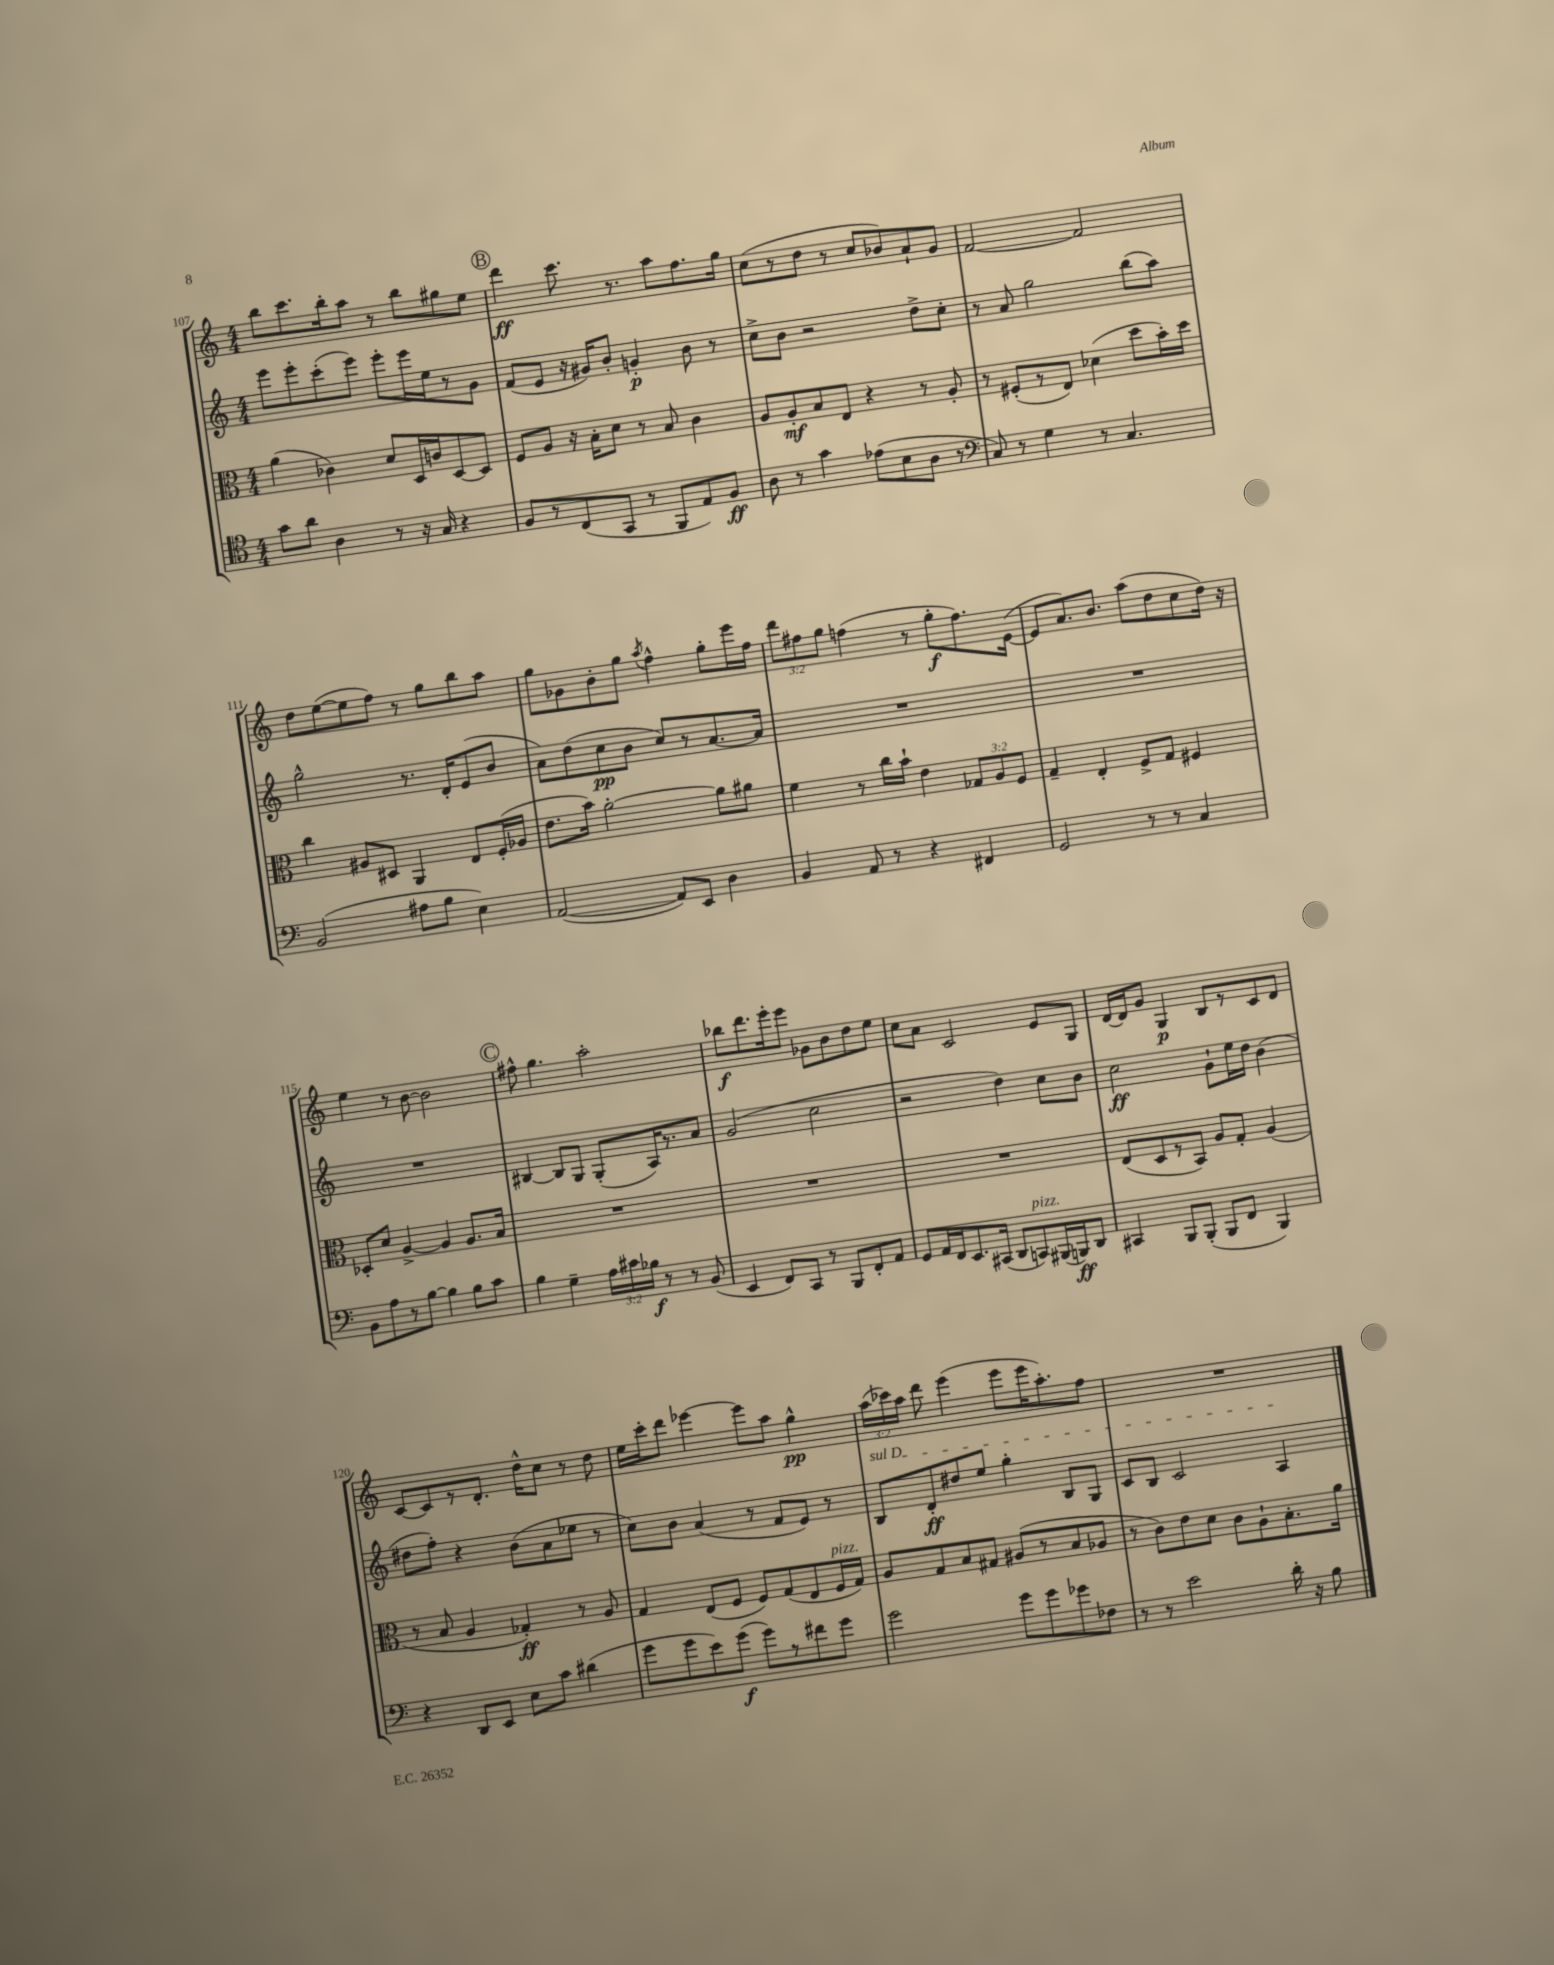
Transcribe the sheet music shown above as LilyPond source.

<<
\new StaffGroup <<
\new Staff = "s0" {
    \clef treble \key c \major \numericTimeSignature \time 4/4 \override Staff.TupletNumber.text = #tuplet-number::calc-fraction-text
    \autoBeamOff b''8[ c'''8. b''16-. a''8] r8 b''8[ gis''8 e''8] |
    \mark \markup { \circle "B" } d'''4\ff c'''8. r8. a''8[ f''8. g''16] |
    c''8[( r8 d''8] r8 c''8[ bes'8) a'8-! g'8] |
    f'2~ f'2 |
    d''8[ e''8~( e''8 f''8]) r8 g''8[ b''8 a''8] |
    g''8[ ges'8 b'8-. g''8] \acciaccatura { a''8 } f''4-^ g''8[-. e'''16 f''16] |
    \tuplet 3/2 { d'''8[ fis''8 g''8] } f''4( r8 g''8[-.\f f''8.) e'16]~( |
    e'8[ a'8.) b'8.] a''8[( d''8 c''8 d''16]) r16 |
    e''4 r8 b'8~ b'2 |
    \mark \markup { \circle "C" } fis''8-^ g''4. a''2-. |
    bes''8[\f d'''8. e'''16-. e'''8] ges'8[ b'8 d''8 e''8] |
    c''8[ a'8] c'2 e'8[ g8] |
    d'16[~ d'16 g'8] g4\p b8[ r8 c'8 d'8] |
    c'8[~ c'8 r8 d'8.]-. d''16[-^ c''8] r8 d''8 |
    e''16[ c'''16-. d'''8] ees'''4~ ees'''8[ a''8] g''4-^\pp |
    \tuplet 3/2 { a''16[( ces'''16) a''16] } d'''8 e'''4( e'''8[ e'''16 a''8.-.) f''8] |
    R1 \bar "|." |
}
\new Staff = "s1" {
    \clef treble \key c \major \numericTimeSignature \time 4/4
    \autoBeamOff e'''8[ e'''8-. c'''8-.( e'''8]) e'''8[-. e'''16 e''16 r8 g'8] |
    \mark \markup { \circle "B" } f'8[( e'8] r16 gis'16[) b'8]-. g'4-.\p b'8 r8 |
    c''8[-> b'8] r2 d''8[-> c''8]-. |
    r8 a'8 g''2 b''8[( a''8]) |
    g''2-^ r8. d'16[-. e'8( b'8] |
    a'8[) d''8( c''8\pp b'8] c''8[) r8 a'8.~ a'16] |
    R1 |
    R1 |
    R1 |
    \mark \markup { \circle "C" } bis4~ bis8[ g8] g8[-.( a16) r8. a'8] |
    g'2( c''2 |
    r2 d''4) c''8[ b'8] |
    c''2\ff g'8[-! e''16 d''16] b'4( |
    dis''8[ f''8]-.) r4 b'8[( a'8 ees''8] r8 |
    c''8[) b'8] a'4( r8 f'8[ e'8]) r8 |
    \once \override TextSpanner.bound-details.left.text = \markup { \italic "sul D" } b8[\startTextSpan d'8-.\ff dis''8 e''8] g''4-. b8[ g8] |
    c'8[ b8] c'2 a4\stopTextSpan \bar "|." |
}
\new Staff = "s2" {
    \clef alto \key c \major \numericTimeSignature \time 4/4 \override Staff.TupletNumber.text = #tuplet-number::calc-fraction-text
    \autoBeamOff a'4( ces'4) d'8[ d16 c'16 d8~ d8] |
    \mark \markup { \circle "B" } f8[ a8] r16 b16[-. d'8] r8 b8 c'4 |
    a8[ a8-.\mf b8 e8] r4 r8 a8-. |
    r8 fis8[-.( r8 e8]) des'4( d''8[ b'16-.) d''16] |
    c''4 ais8[ dis8] a,4 e8[ f16-.( aes16] |
    e'8.[ b'16]) a'2~-. a'8[ ais'8] |
    f'4 r8 c''16[ b'16]-! e'4 \tuplet 3/2 { ges8[ a8 f8] } |
    g4-- e4-. f8[-> g8] fis4 |
    des8[-. d'8] a4~-> a4 a8.[ b16] |
    \mark \markup { \circle "C" } R1 |
    R1 |
    R1 |
    e8[( d8 r8 b,8]) a8[ g8]-. a4( |
    r8 b8 a4 ges4-.\ff) r8 a8 |
    g4 e8[( f8] f8[) g8( e8 f16^\markup { \italic "pizz." } g16]) |
    a8[ g8 b8 gis8] ais8[( r8 b8 aes8] |
    r8 c'8[) e'8 d'8] c'8[ a8-! b8.-. a'16] \bar "|." |
}
\new Staff = "s3" {
    \clef tenor \key c \major \numericTimeSignature \time 4/4 \override Staff.TupletNumber.text = #tuplet-number::calc-fraction-text
    \autoBeamOff g'8[ a'8] a4 r8 r16 g16 r4 |
    \mark \markup { \circle "B" } f8[ r8 c8( g,8] r8 f,8[ e8) f8]\ff |
    a8 r8 g'4 ees'8[( b8 a8] r8 |
    \clef bass c8) r8 g4 r8 c4. |
    b,2( ais8[ b8] e4) |
    a,2~( a,8[) e,8] d4 |
    b,4 a,8 r8 r4 fis,4 |
    g,2 r8 r8 c4 |
    b,8[ a8 r8 b8]~ b4 b8[ c'8] |
    \mark \markup { \circle "C" } b4 g4-- \tuplet 3/2 { a16[ cis'16 bes16]\f } r8 r8 b,8( |
    e,4 f,8[) c,8] r8 b,,8[ f,8-. a,8] |
    g,8[ a,16 f,16 e,8. cis,16]( d,8[ c,8^\markup { \italic "pizz." }) bis,,16( b,,16\ff) d,8] |
    cis,4 b,,8[ b,,8]-.( b,,8[ f,8] b,,4) |
    r4 d,8[ e,8] e8[ c'8] dis'4( |
    g'8[ g'8 e'8) g'8]\f( g'8[) r8 fis'8 g'8] |
    g'2 g'8[ g'8 ges'8 fes8] |
    r8 r8 e'2 d'16-. r16 b8 \bar "|." |
}
>>
>>
\layout { \context { \Score currentBarNumber = #107 } }
